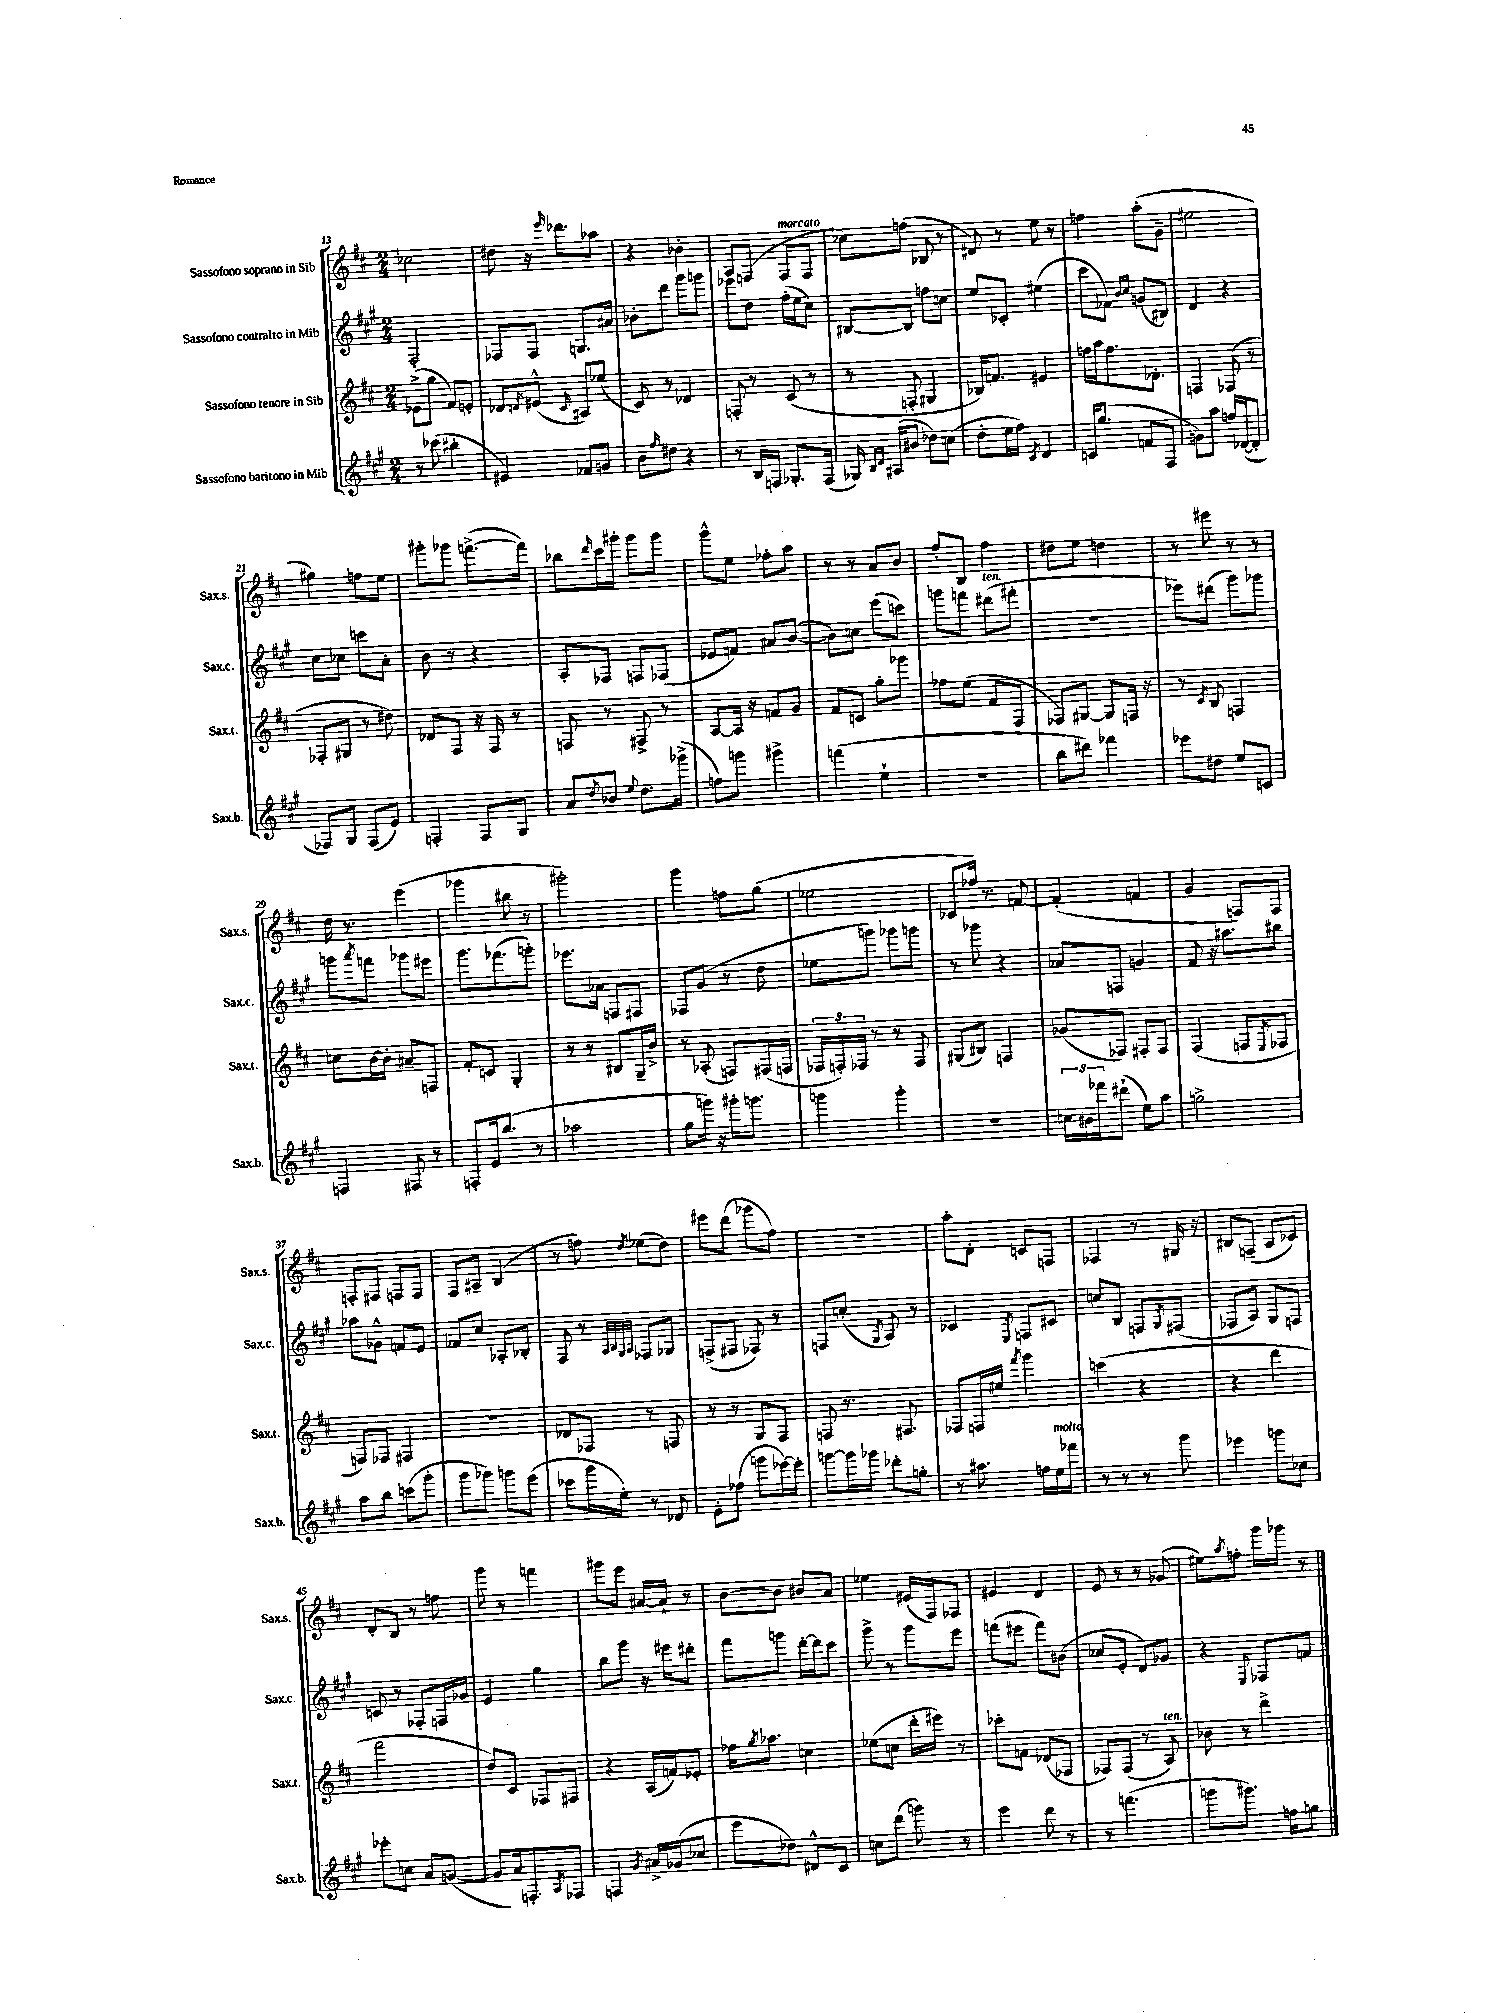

**kern	**kern	**kern	**kern
*part4	*part3	*part2	*part1
*staff4	*staff3	*staff2	*staff1
*I"Sassofono baritono in Mib	*I"Sassofono tenore in Sib	*I"Sassofono contralto in Mib	*I"Sassofono soprano in Sib
*I'Sax.b.	*I'Sax.t.	*I'Sax.c.	*I'Sax.s.
*clefG2	*clefG2	*clefG2	*clefG2
*k[f#c#g#]	*k[f#c#]	*k[f#c#g#]	*k[f#c#]
*M2/4	*M2/4	*M2/4	*M2/4
=13	=13	=13	=13
8r	(8e-X^\L	2F#'/	2cc-X\
(8ccc-X\	8gg\J	.	.
4bb#X'\	8f#/L)	.	.
.	8en'/J	.	.
=14	=14	=14	=14
4e#X/)	8d-X/L	8F-X/L	8dd#X\
.	8qdn/	.	.
.	(8e#X^^/J	8F-/J	16r
.	.	.	16qqeee/
.	.	.	8.ddd-X\L
.	16qqc#/	.	.
8f-X/L	8A#X/L)	8.Gn/L	.
8gn/J	(8ee-X/J	.	8aa-X\J
.	.	16a#X/Jk	.
=15	=15	=15	=15
8b\L	8c#/)	8b-X'\L	4r
16qqff#/	.	.	.
8dd#X\J	8r	8ddd\J	.
4r	4d-X/	8ggg#\L	4b-X'\
.	.	8gggn\J	.
=16	=16	=16	=16
8r	8Fn'/	8eee-X\L	8A/L
16B/LL	8r	8dd\J	(8Fn/J
16Fn/JJ	.	.	.
!	!	!	!LO:TX:a:i:t=marcato
8.G-X'/L	(8c#/	(16ff#'\LL	8F/L
.	.	16ee\J	.
.	8r	8cc#\J)	8F/J
(16F/Jk	.	.	.
=17	=17	=17	=17
16G-X/)	8r	[8B#X/L	8cc-X\L)
16qqB/LL	.	.	.
16qqd/JJ	.	.	.
(16A#X/KL	.	.	.
8b#X/J	8Fn'/	8B#/J]	(8ffn\J
8dd-X\L)	4G#X/	8ffn\L	8B-X/
(8ccn\J	.	8ccn\J	8r
=18	=18	=18	=18
8dd'\L	16B-X/KL)	8ee/L	8d#X/)
.	8.fn/J	.	.
16ee\L	.	8c-X'/J	8r
16ff#\JJ)	.	.	.
8qc#/	.	.	.
4d/	4e#X/	(4ee#X\	8ee\
.	.	.	8r
=19	=19	=19	=19
16cn/KL	16ffn\LL	8ccc#\L	4ffn\
(8.gg#/J	16aa\J	.	.
.	8.ff\	8f-X\J)	.
.	.	16qqb/LL	.
.	.	16qqcc#/JJ	.
8fn/L	.	(8gn/L	(8aa'\L
.	8.d-X'\J	.	.
8F#/J	.	8B#X/J)	8g~\J
=20	=20	=20	=20
8gn\L)	4Fn/	4d/	2ee#X\
8aa\J	.	.	.
16ffn/LL	(8F-X/	4r	.
([16d-X/J	.	.	.
8d-'/J]	8r	.	.
!!LO:LB:g=z
=21	=21	=21	=21
8F-X/L)	8F-X'/L	8cc#\L	4gg#X\)
8G#/J	8G#X/J	8cc-X\J	.
(8F-/L	8r	8cccn\L	8ffn\L
8e/J)	8dd#X\)	8a'\J	8ee\J
=22	=22	=22	=22
4Fn'/	8d-X/L	8b\	8ggg#X'\L
.	8F#/J	8r	8ggg-X\J
8F/L	16r	4r	([8.fffn^\L
.	16F#/	.	.
8G#/J	8r	.	.
.	.	.	16fff\Jk])
=23	=23	=23	=23
8a/L	8Fn/	8A'/L	8bb-X\L
8qdd/	.	.	16qqddd/
8b-X/J	8r	8F-X/J	16ccc#\L
.	.	.	16ggg#X'\JJ
8qqee/	.	.	.
8.dd\L	8F#X^/	8Fn/L	8ggg#\L
.	8r	(8F-X/J	8ggg#\J
(16ggg-X^\Jk	.	.	.
=24	=24	=24	=24
8ffn\L)	[8A/L	8e-X/L	8ggg^^\L
8gggn\J	16A/Jk]	8fn/J)	8ee\J
.	16r	.	.
4ggg#X^\	8fn/L	8a#X/L	8ff-X'\L
.	8g/J	([8b/J	8aa\J
=25	=25	=25	=25
(4fffn\	8f#/L	8b\L])	8r
.	8cn/J	8ccn\J	8r
4ee`\	8gg'\L	(8eee\L	8a/L
.	8ggg-X\J	8cccn\J)	8b/J
=26	=26	=26	=26
2r	8ff-X\L	8gggn\L	8ff#'/L
.	(8ee\J	8fffn\J	8B/J
!	!	!LO:TX:a:i:t=ten.	!
.	8f#/L	(8ddd#X\L	4ff#\
.	8F#/J	8fff#X'\J	.
=27	=27	=27	=27
8bb\L	8F-X/L)	2r	8dd#X\L
8ddd#X\J)	[8G#X/J	.	8ee\J
4fff-X\	8G#/L]	.	4ddn\
.	16Fn/Jk	.	.
.	16r	.	.
=28	=28	=28	=28
8eee-X\L	8r	8eee-X\L)	8r
.	8qc#/	.	.
8dd#X\J	8B/	(8ddd#X\J	8eee#X\
8ee/L	4Fn/	8ggg#\L)	8r
8cn/J	.	8ggg-X\J	8r
!!LO:LB:g=z
=29	=29	=29	=29
4Fn/	8ccn\L	8gggn\L	16dd\
.	.	.	8.r
.	.	8qaaa/	.
.	[16b\L	8fffn\J	.
.	16b'\JJ]	.	.
8F#X/	8a#X~/L	8ggg-X\L	(4eee\
8r	8Fn/J	8eee#X\J	.
=30	=30	=30	=30
8Fn'/L	8f#'/L	8.ggg#\L	4ggg-X\
16e/k	8cn/J	.	.
(8.bb/J	.	(8.fff-X\	.
.	4G'/	.	8bb#X\
8r	.	8gggn'\J)	8r
=31	=31	=31	=31
2aa-X\	8r	8.eee-X\L	2ggg#X'\)
.	8r	.	.
.	.	16a-X\Jk	.
.	8B#X/L	8Fn/L	.
.	16G~/L	8F#X/J	.
.	16b^/JJ	.	.
=32	=32	=32	=32
8gg#\L	8r	8F-X/L	4ggg\
16gggn\Jk)	(8A-X'/	(8g#/J	.
16r	.	.	.
16ggg#X'\KL	8Fn/L)	8r	8ffn\L
8.gggn\J	.	.	.
.	(16F#X/L	8dd\	(8gg\J
.	16Fn/JJ	.	.
=33	=33	=33	=33
4gggn\	24F-X/LL	8ee-X\L	2ee-X\
.	24Fn'/)	.	.
.	24F-X/JJ	.	.
.	8r	8gggn\J)	.
4ggg'\	8r	8ggg-X\L	.
.	8F-/	8gggn\J	.
=34	=34	=34	=34
2r	(8G#X/L	8r	8c-X/L
.	8B#X/J)	8ggg-X\	16ff-X/Jk)
.	.	.	8.r
.	4Fn/	4r	.
.	.	.	[8fn/
=35	=35	=35	=35
24ccn\LL	(8g-X/L	8a-X/L	(4f'/]
24b#X\	.	.	.
24fff-X\J	.	.	.
(8ddd#X`\J	8F-X/J)	8Fn/J	.
8ee\L)	8F#X'/L	4gn/	4fn/
8aa\J	8F#/J	.	.
=36	=36	=36	=36
2ggn^\	(4F#/	8f#/	4g/
.	.	16r	.
.	.	8.aa#X\L	.
.	8Fn/L	.	8Fn/L)
.	8qE/	.	.
.	8F-X/J	8bb#X\J	8F/J
!!LO:LB:g=z
=37	=37	=37	=37
8aa\L	8Fn/L)	8aa-X\L	8Fn'/L
8bb\J	8F-X/J	8g-X^^\J	8F#X/J
(8cccn\L	4F#X/	8fn/L	8Fn/L
8ggg#'\J	.	8e/J	8F/J
=38	=38	=38	=38
8ggg#\L	2r	8f-X/L	8F#/L
8ggg-X\J)	.	8cc#/J	8A#X~/J
8gggn\L	.	8A-X'/L	(4B/
(8eee\J	.	8B-X'/J	.
=39	=39	=39	=39
8ccc-X\L	8d-X/L	8F#/	8r
16ggg#\L	8F-X/J	8r	8ffn\)
16ee'\JJ)	.	.	.
.	.	32qqA/LLL	.
.	.	32qqB/	.
.	.	32qqG#/	.
.	.	32qqA/JJJ	8qdd/
8r	8r	8F-X/L	(8ee-X\L
8d-X/	8Fn/	8G-X/J	8dd\J)
=40	=40	=40	=40
8e'\L	8r	(8Fn^/L	8eee#X\L
(8ff-X\J	8r	8F#X/J	(8ddd\J
8gggn\L	8G/L	8F-X/)	8ggg-X\L
[16eee-X\L)	8F#/J	8r	8ff#\J)
16eee-'\JJ]	.	.	.
=41	=41	=41	=41
[8gggn\L	8Fn/	8Fn/L	2r
16ggg\L]	8.r	(8ccn'/J	.
16ggg-X\JJ	.	.	.
.	.	8qG#/	.
8ddd-X'\L	.	8A/)	.
.	8.F#X/	.	.
8ggn'\J	.	8r	.
=42	=42	=42	=42
8r	8F-X/L	4c-X/	8aa'\L
8.aa#X\	16Fn/L	.	8d'\J
.	16ee#X/JJ	.	.
.	8qfff#/	8qE/	.
.	4ggg\	8Fn/L	8cn/L
16ffn\LL	.	.	.
!LO:TX:a:i:t=molto	!	!	!
16ee\	.	8c#X/J	8Fn/J
16fff-X\JJ	.	.	.
=43	=43	=43	=43
8r	(4cccn\	8ccn/L	4F-X/
8r	.	8B/J	.
8r	4r	8Fn/L	8r
.	.	8qG#/	.
8ggg#\	.	(8F#X/J	16G#X/
.	.	.	16r
=44	=44	=44	=44
4eee-X\	4r	8F-X/L	8B#X/L
.	.	8A/J)	(8Fn~/J
8gggn\L	4ddd\	8G#/L	8A/L
8cc-X\J	.	8Fn/J	8c-X/J)
!!LO:LB:g=z
=45	=45	=45	=45
8eee-X'\L	2fff#\	8cn/	8d'/L
8ccn\J	.	8r	8B/J
8a/L	.	8F-X'/L	8r
([8gn/J	.	16Fn/L	8ffn\
.	.	16g-X/JJ	.
=46	=46	=46	=46
8g/L]	8dd/L)	4e/	8ggg\
16a/k	8c#/J	.	8r
8.Fn'/)	.	.	.
.	8F-X/L	4gg#\	4fffn\
8qA/	.	.	.
8F-X/J	8F#X/J	.	.
=47	=47	=47	=47
4Fn/	4r	8bb\L	8ggg#X\L
.	.	8ggg#\J	8eee\J
8qg#/	.	.	.
16a#X^/LL	(16A/LL	16r	[16a#X/LL
(16g-X/J	16fn/J)	16eee#X\KL	16a#`/JJ]
8cc-X/J	8e-X'/J	8ddd#X'\J	8r
=48	=48	=48	=48
8eee\L	16ff-X\KL	8fff#\L	[8b\L
.	8qgg/	.	.
.	8.aa-X\J	.	.
8dd-X\J)	.	8gggn\J	8b\J]
8d#X^^/L	4ccn\	[16ddd'\LL	8b#X/L
.	.	16ddd\J]	.
8c#/J	.	8ccc#\J	8a/J
=49	=49	=49	=49
8ccn\L	(8ee-X\L	8ggg#^\	4ee-X\
(8ddd\J	8ccn\J	8r	.
8gggn\)	16ddd'\LL	8ggg#\L	(16e#X/LL
.	16eee#X\JJ)	.	16F#/J)
8r	8r	8eee\J	8F-X/J
=50	=50	=50	=50
4eee\	8ccc-X'\L	(8fffn\L	4e#X/
.	8fn\J	8eee#X\J	.
8ddd\	(8d-X/L	8fff\L)	4d/
8r	8F-X/J	(8b#X\J	.
=51	=51	=51	=51
8r	8F-X/L)	8cc-X/L	8e/
(4.fffn\	(8F-/J	8e'/J	8r
.	8r	8d/L)	8r
!	!LO:TX:a:i:t=ten.	!	!
.	8A/)	8g-X/J	(8g-X/
=52	=52	=52	=52
8gggn\L	8b-X\	4r	8ee#X\L)
.	.	.	8qaa/
8.ggg#X\J)	8r	.	8ffn'\J
.	.	8qqE/	.
.	4ddd^\	8F-X/L	16ggg\LL
16ffn\KL	.	.	16ggg-X\JJ
8ggn\J	.	8fn/J	8r
==	==	==	==
*-	*-	*-	*-
